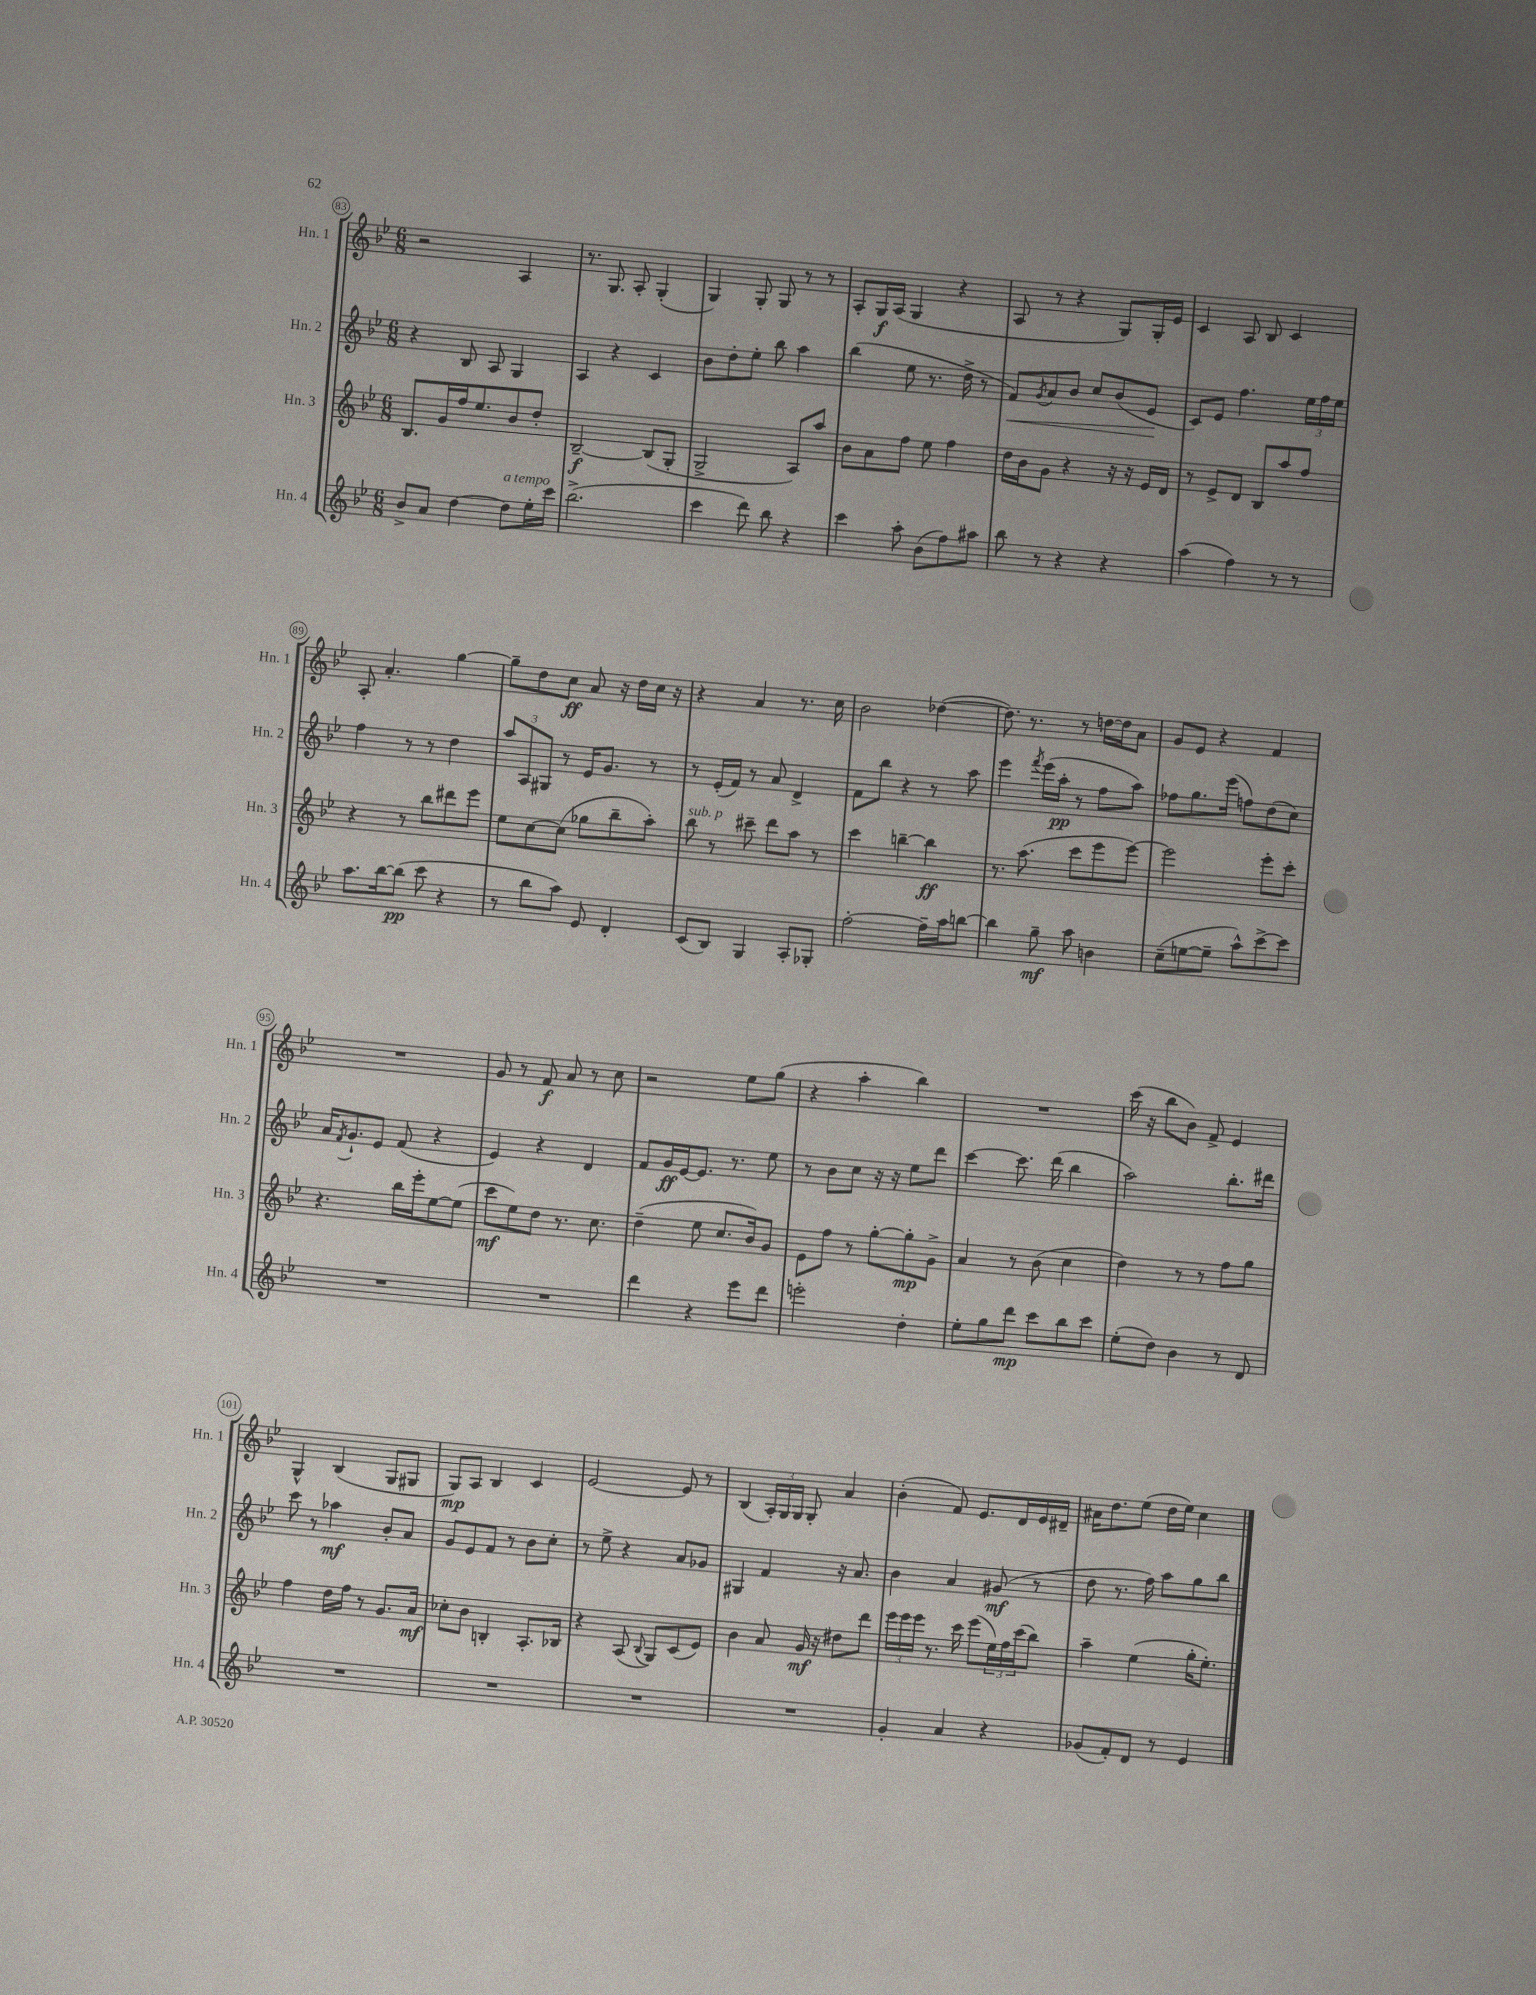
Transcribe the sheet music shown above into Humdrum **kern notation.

**kern	**kern	**kern	**kern
*staff4	*staff3	*staff2	*staff1
*clefG2	*clefG2	*clefG2	*clefG2
*k[b-e-]	*k[b-e-]	*k[b-e-]	*k[b-e-]
*M6/8	*M6/8	*M6/8	*M6/8
8b-^	8.B-	4r	2r
8a	.	.	.
.	16g	.	.
[4dd	16ff	8B-	.
.	8.ee-	.	.
.	.	8A	.
8dd]	8b-	4G	4A
16ee-'	8dd'	.	.
16ccc	.	.	.
=	=	=	=
(2.bb-^	[2B-~	4A	8.r
.	.	.	8.G
.	.	4r	.
.	.	.	8A'
.	(8B-]	4c	(4G'
.	8G'	.	.
=	=	=	=
4ccc	2G^	8b-	4G)
.	.	8dd'	.
8ddd)	.	8ee-'	8G'
8bb-	.	8bb-	8G
4r	8A)	4aa	8r
.	8aa	.	8r
=	=	=	=
4ccc	8b-	(4bb-	8A'
.	8a	.	16G
.	.	.	(16A
8aa'	8ff	8ee-	4G
(8b-	8ee-	8.r	.
8ff)	4ff	.	4r
.	.	16dd^	.
8aa#	.	8r	.
=	=	=	=
8bb-	16dd	8f)	8A
.	16b-	.	.
.	.	8qg	.
8r	8g	8a	8r
4r	4r	8b-	4r
.	.	8cc	.
4r	16r	(8b-	8G)
.	16r	.	.
.	16e-	8e-	16G'
.	16d	.	16e-
=	=	=	=
(4aa	8r	8c)	4c
.	8e-^	8e-	.
4ff)	8d	4.ff	8A
.	8B-	.	8B-
8r	8aa	.	4c
8r	8ff	24ee-	.
.	.	24ff	.
.	.	24ee-	.
=	=	=	=
8.aa	4r	4ff	8A'
.	.	.	4.a'
[16bb-	.	.	.
(8bb-]	8r	8r	.
8ccc	8bb-	8r	.
4r	8ddd#	4dd	[4gg
.	8eee-	.	.
=	=	=	=
8r	8ee-	12aa	8gg~]
.	.	12A	.
8bb-	[8cc	.	8dd
.	.	12G#	.
8aa)	(8cc]	8r	8cc
8e-	8gg-	16e-	8a
.	.	8.g	.
4d'	8bb-~	.	16r
.	.	.	16dd
.	8aa')	8r	16cc
.	.	.	16r
=	=	=	=
(8c	8bb-	8r	4r
8B-)	8r	(16e-'	.
.	.	16f)	.
4G	8ccc#~	8r	4a
.	8ddd	8a	.
8A'	8aa	4d^	8.r
8G-'	8r	.	.
.	.	.	16cc
=	=	=	=
[2ff'	4ccc	8f	2b-
.	.	8bb-	.
.	[4bb~	4r	.
16ff~]	4bb]	8r	([4dd-
16aa	.	.	.
[8bb	.	8aa	.
=	=	=	=
4bb]	8.r	4eee-	8.dd-])
.	(8.aa	.	8.r
.	.	8qfff	.
8gg~	.	(16eee-	.
.	.	16aa'	.
8aa	8ccc	8r	8r
4b	8eee-	8ff	[16dd
.	.	.	16dd]
.	[8eee-)	8aa)	8a
=	=	=	=
(8cc~	2eee-]	8ff-	8g
[8ee	.	8.gg	8e-
8ee~]	.	.	4r
.	.	(16eee-	.
8aa^^)	.	8ff)	.
[8ccc^	8eee-'	(8dd	4f
8ccc]	8ccc'	8cc)	.
=	=	=	=
2.r	4.r	16a	2.r
.	.	8qf	.
.	.	8.g`	.
.	.	8e-	.
.	16bb-	(8f	.
.	16eee-'	.	.
.	[8ee-	4r	.
.	(8ee-]	.	.
=	=	=	=
2.r	8ccc	4e-)	8g
.	8ee-)	.	8r
.	8dd	4r	8f
.	8.r	.	8a
.	.	4d	8r
.	8.cc	.	.
.	.	.	8cc
=	=	=	=
4ddd	(4dd~	8f	2r
.	.	16g	.
.	.	[16e-	.
4r	8ee-	8.e-]	.
.	8.cc	.	.
.	.	8.r	.
8eee-	.	.	8ee-
.	16b-)	.	.
8ddd	8g	8ee-	(8gg
=	=	=	=
2eee'	8e-	8r	4r
.	8ff	8b-	.
.	8r	8cc	4aa'
.	[8gg'	16r	.
.	.	16r	.
4dd'	8gg']	8ee-	4bb-)
.	8g^	8ddd	.
=	=	=	=
8ee-'	4a	[4ccc	2.r
8gg	.	.	.
8ddd	8r	8.ccc]	.
8ccc	(8b-	.	.
.	.	(16ddd	.
8bb-	4cc	4bb-	.
8ccc	.	.	.
=	=	=	=
(8ee-'	4dd)	2aa)	(16ccc
.	.	.	16r
8dd)	.	.	8bb-
4b-	8r	.	8b-)
.	8r	.	8f^
8r	8ff	8.bb-'	4e-
8d	8gg	.	.
.	.	16ddd#	.
=	=	=	=
2.r	4ff	8ccc	4G^^
.	.	8r	.
.	16dd	4aa-	(4B-
.	16ff	.	.
.	8r	.	.
.	8.g	8b-'	8G
.	.	8a	8G#
.	16a	.	.
=	=	=	=
2.r	8cc-'	8g	8G)
.	8b-	8e-	8A
.	4B'	8f	4B-
.	.	8r	.
.	8.A'	8b-	4c
.	.	8cc'	.
.	16B-	.	.
=	=	=	=
2.r	4r	8r	[2e-
.	.	8ee-^	.
.	(8A	4r	.
.	8qqB-	.	.
.	8G)	.	.
.	(8c	8a	8e-]
.	8e-)	8g-	8r
=	=	=	=
2.r	4b-	4G#	(4B-
.	8a	4f	24A')
.	.	.	24G
.	.	.	24G
.	16g	.	8G'
.	16r	.	.
.	8dd#	16r	4a
.	.	8.a	.
.	8ddd	.	.
=	=	=	=
4g'	24eee-	4b-	(4b-'
.	24eee-	.	.
.	24eee-	.	.
.	8.r	.	.
4a	.	4a	8f)
.	16ccc	.	.
.	(8eee-	.	8.e-
4r	24ee-)	(8g#	.
.	24ff	.	.
.	.	.	16d
.	(24ccc	.	.
.	8bb-)	8r	16e-
.	.	.	16d#~
=	=	=	=
(8g-	4aa~	8dd	16a#
.	.	.	8.dd
8f')	.	8.r	.
8d	(4ee-	.	(8ee-
.	.	16ff)	.
8r	.	8aa	16dd
.	.	.	16ee-)
4e-	16gg'	8gg	4cc
.	8.ee-')	.	.
.	.	8bb-	.
==	==	==	==
*-	*-	*-	*-
